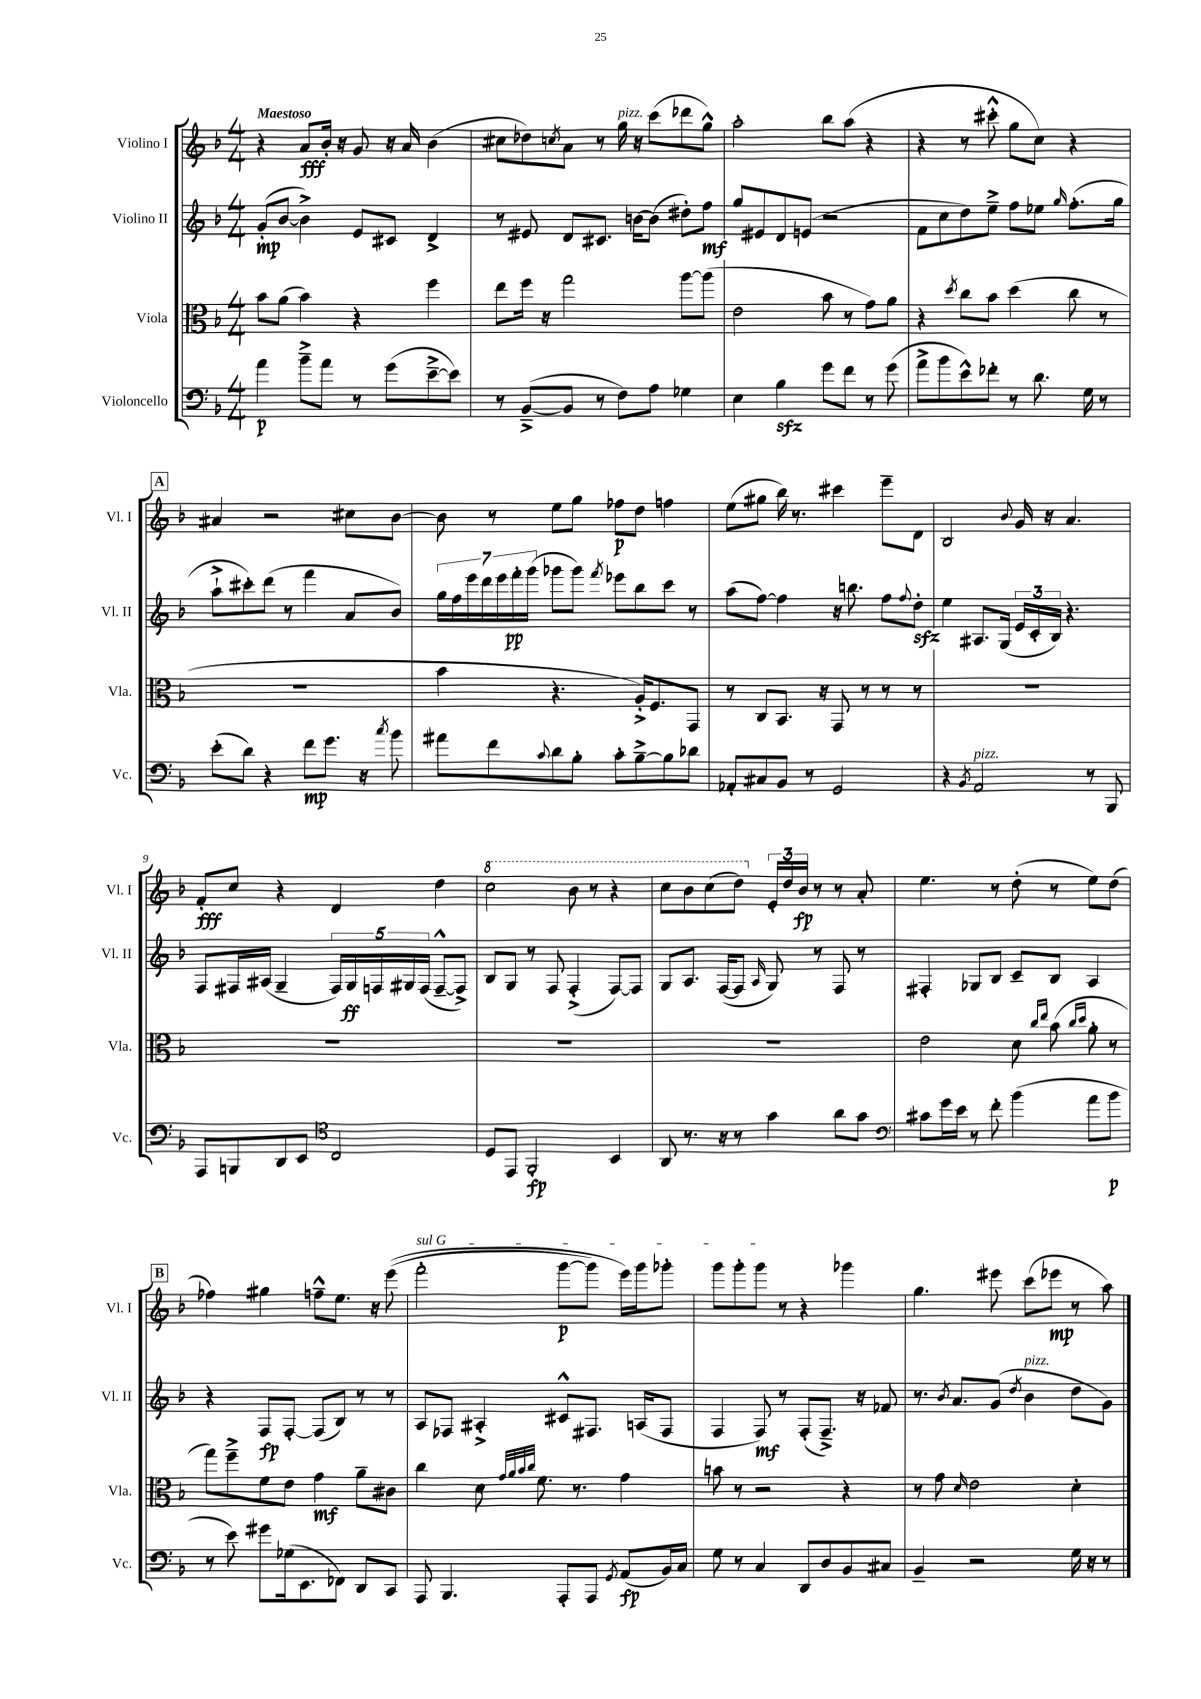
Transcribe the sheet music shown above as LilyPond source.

<<
\new StaffGroup <<
\new Staff = "s0" \with { instrumentName = "Violino I" shortInstrumentName = "Vl. I" } {
    \clef treble \key f \major \numericTimeSignature \time 4/4 \tempo "Maestoso"
    r4 a'8\fff bes'16-. r16 g'8 r16 a'16 bes'4( |
    cis''8 des''8) \acciaccatura { c''8 } a'8 r8 g''16^\markup { \italic "pizz." } r16 c'''8( des'''8 g''8-^) |
    a''2-. bes''8 a''8( r4 |
    r4 r8 cis'''8-.-^ g''8 c''8) r4 |
    \mark \markup { \box "A" } ais'4 r2 cis''8 bes'8~ |
    bes'8 r8 e''8 g''8 fes''8\p d''8 f''4 |
    e''8( gis''8 bes''16) r8. cis'''4 e'''8-- d'8 |
    bes2 \appoggiatura { bes'8 } g'16 r16 a'4. |
    f'8-.\fff c''8 r4 d'4 d''4 |
    \ottava #1 c'''2 bes''8 r8 r4 |
    c'''8 bes''8 c'''8( d'''8) \ottava #0 \tuplet 3/2 { e'16-. d''16 bes'16\fp } r8 r8 a'8-. |
    e''4. r8 d''8-.( r8 e''8) d''8( |
    \mark \markup { \box "B" } fes''4) gis''4 f''8---^ e''8. r16 e'''8(\( |
    \once \override TextSpanner.bound-details.left.text = \markup { \italic "sul G" } f'''2-.\startTextSpan g'''8~\p g'''8) e'''16\) g'''16 ges'''8-. |
    g'''8 g'''8-. g'''8\stopTextSpan r8 r4 ges'''4 |
    g''4. eis'''8 c'''8( ees'''8\mp r8 a''8) \bar "|." |
}
\new Staff = "s1" \with { instrumentName = "Violino II" shortInstrumentName = "Vl. II" } {
    \clef treble \key f \major \numericTimeSignature \time 4/4
    g'8-.\mp( bes'8~ bes'4->) e'8 cis'8 d'4-> |
    r8 eis'8 d'8 cis'8. b'16~ b'8( dis''8-.) f''8\mf |
    g''8 eis'8 d'8 e'8( r2 |
    f'8 c''8 d''8) e''8---> f''8 ees''8 \grace { g''16 } f''8.-.( g''16 |
    \mark \markup { \box "A" } a''8-!-> cis'''8-.) d'''8( r8 f'''4 a'8 bes'8) |
    \tuplet 7/4 { g''16 f''16 e'''16 d'''16 e'''16 f'''16-.\pp g'''16( } ges'''8 ges'''8) \acciaccatura { f'''8 } ees'''8 bes''8 c'''8 r8 |
    a''8( f''8~) f''4 r16 b''8. f''8 \appoggiatura { f''8 } d''8-.\sfz |
    e''4 ais8. g16( \tuplet 3/2 { e'16 c'16-. bes16) } r4. |
    f8 fis16 ais16( g4-- \tuplet 5/4 { fis16) g16\ff f16 gis16 f16( } f8~---^ f8->) |
    bes8 g8 r8 f8 f4-.->( f8~) f8 |
    g8 a8. f16~( f8 \grace { a16 } g8) r8 f8 r8 |
    fis4-. ges8 bes8 c'8-- bes8 a4 |
    \mark \markup { \box "B" } r4 f8\fp f8~-. f8( bes8) r8 r8 |
    a8 fes8 ais4-.-> cis'8-^ fis8. a16( fis8 |
    f4 f8\mf) r8 f8-.( f8.--->) r16 fes'8 |
    r8. \acciaccatura { bes'8 } a'8. g'8( \acciaccatura { d''8 } bes'4^\markup { \italic "pizz." } d''8 g'8) \bar "|." |
}
\new Staff = "s2" \with { instrumentName = "Viola" shortInstrumentName = "Vla." } {
    \clef alto \key f \major \numericTimeSignature \time 4/4
    bes'8 a'8( bes'4) r4 f''4 |
    e''8 f''16 r16 g''2 a''8~ a''8( |
    e'2 bes'8 r8 g'8) a'8 |
    r4 \acciaccatura { d''8 } c''8 bes'8 d''4( c''8 r8 |
    \mark \markup { \box "A" } R1 |
    bes'4 r4. a16-.->) f8. g,8 |
    r8 c8 bes,8. r16 g,8 r8 r8 r8 |
    R1 |
    R1 |
    R1 |
    R1 |
    e'2 d'8 \grace { c''16 e''16 } bes'8( \grace { c''16 d''16 } a'8-. r8 |
    \mark \markup { \box "B" } g''8) f''8---> f'8 e'8 g'4\mf a'8-- cis'8 |
    c''4 d'8 \grace { g'32 a'32 bes'32 c''32 } f'8. r8. g'4 |
    b'8 r8 r2 r4 |
    r8 g'8 \grace { d'16 } e'2 d'4-. \bar "|." |
}
\new Staff = "s3" \with { instrumentName = "Violoncello" shortInstrumentName = "Vc." } {
    \clef bass \key f \major \numericTimeSignature \time 4/4
    a'4\p bes'8---> a'8 r8 g'8( e'8~---> e'8) |
    r8 bes,8~--->( bes,8 r8 f8) a8 ges4 |
    e4 bes4\sfz g'8 f'8 r8 g'8( |
    a'8-> bes'8 e'8-^) fes'8-. r8 d'8. g16 r8 |
    \mark \markup { \box "A" } e'8-.( d'8) r4 f'8\mp g'8. r16 \acciaccatura { c''8 } bes'8 |
    ais'8 f'8 \appoggiatura { c'8 } d'8 bes8-. c'8-. bes8~---> bes8 des'8 |
    aes,8-. cis8 bes,8 r8 g,2 |
    r4 \acciaccatura { bes,8 } a,2^\markup { \italic "pizz." } r8 bes,,8 |
    a,,8 b,,8 d,8 e,8 \clef tenor c2 |
    d8 e,8 f,2-.\fp bes,4 |
    a,8 r8. r16 r8 g'4 a'8 g'8 |
    \clef bass cis'8 g'16 e'16 r8 f'8-. bes'4( a'8 bes'8\p |
    \mark \markup { \box "B" } r8 e'8) gis'8 ges16( e,8. fes,8) d,8 c,8 |
    a,,8 bes,,4. a,,8-. a,,8 \acciaccatura { g,8 } a,8\fp( bes,16) c16 |
    g8 r8 c4 d,8 d8 bes,8 cis8 |
    bes,4-- r2 g16 r16 r8 \bar "|." |
}
>>
>>
